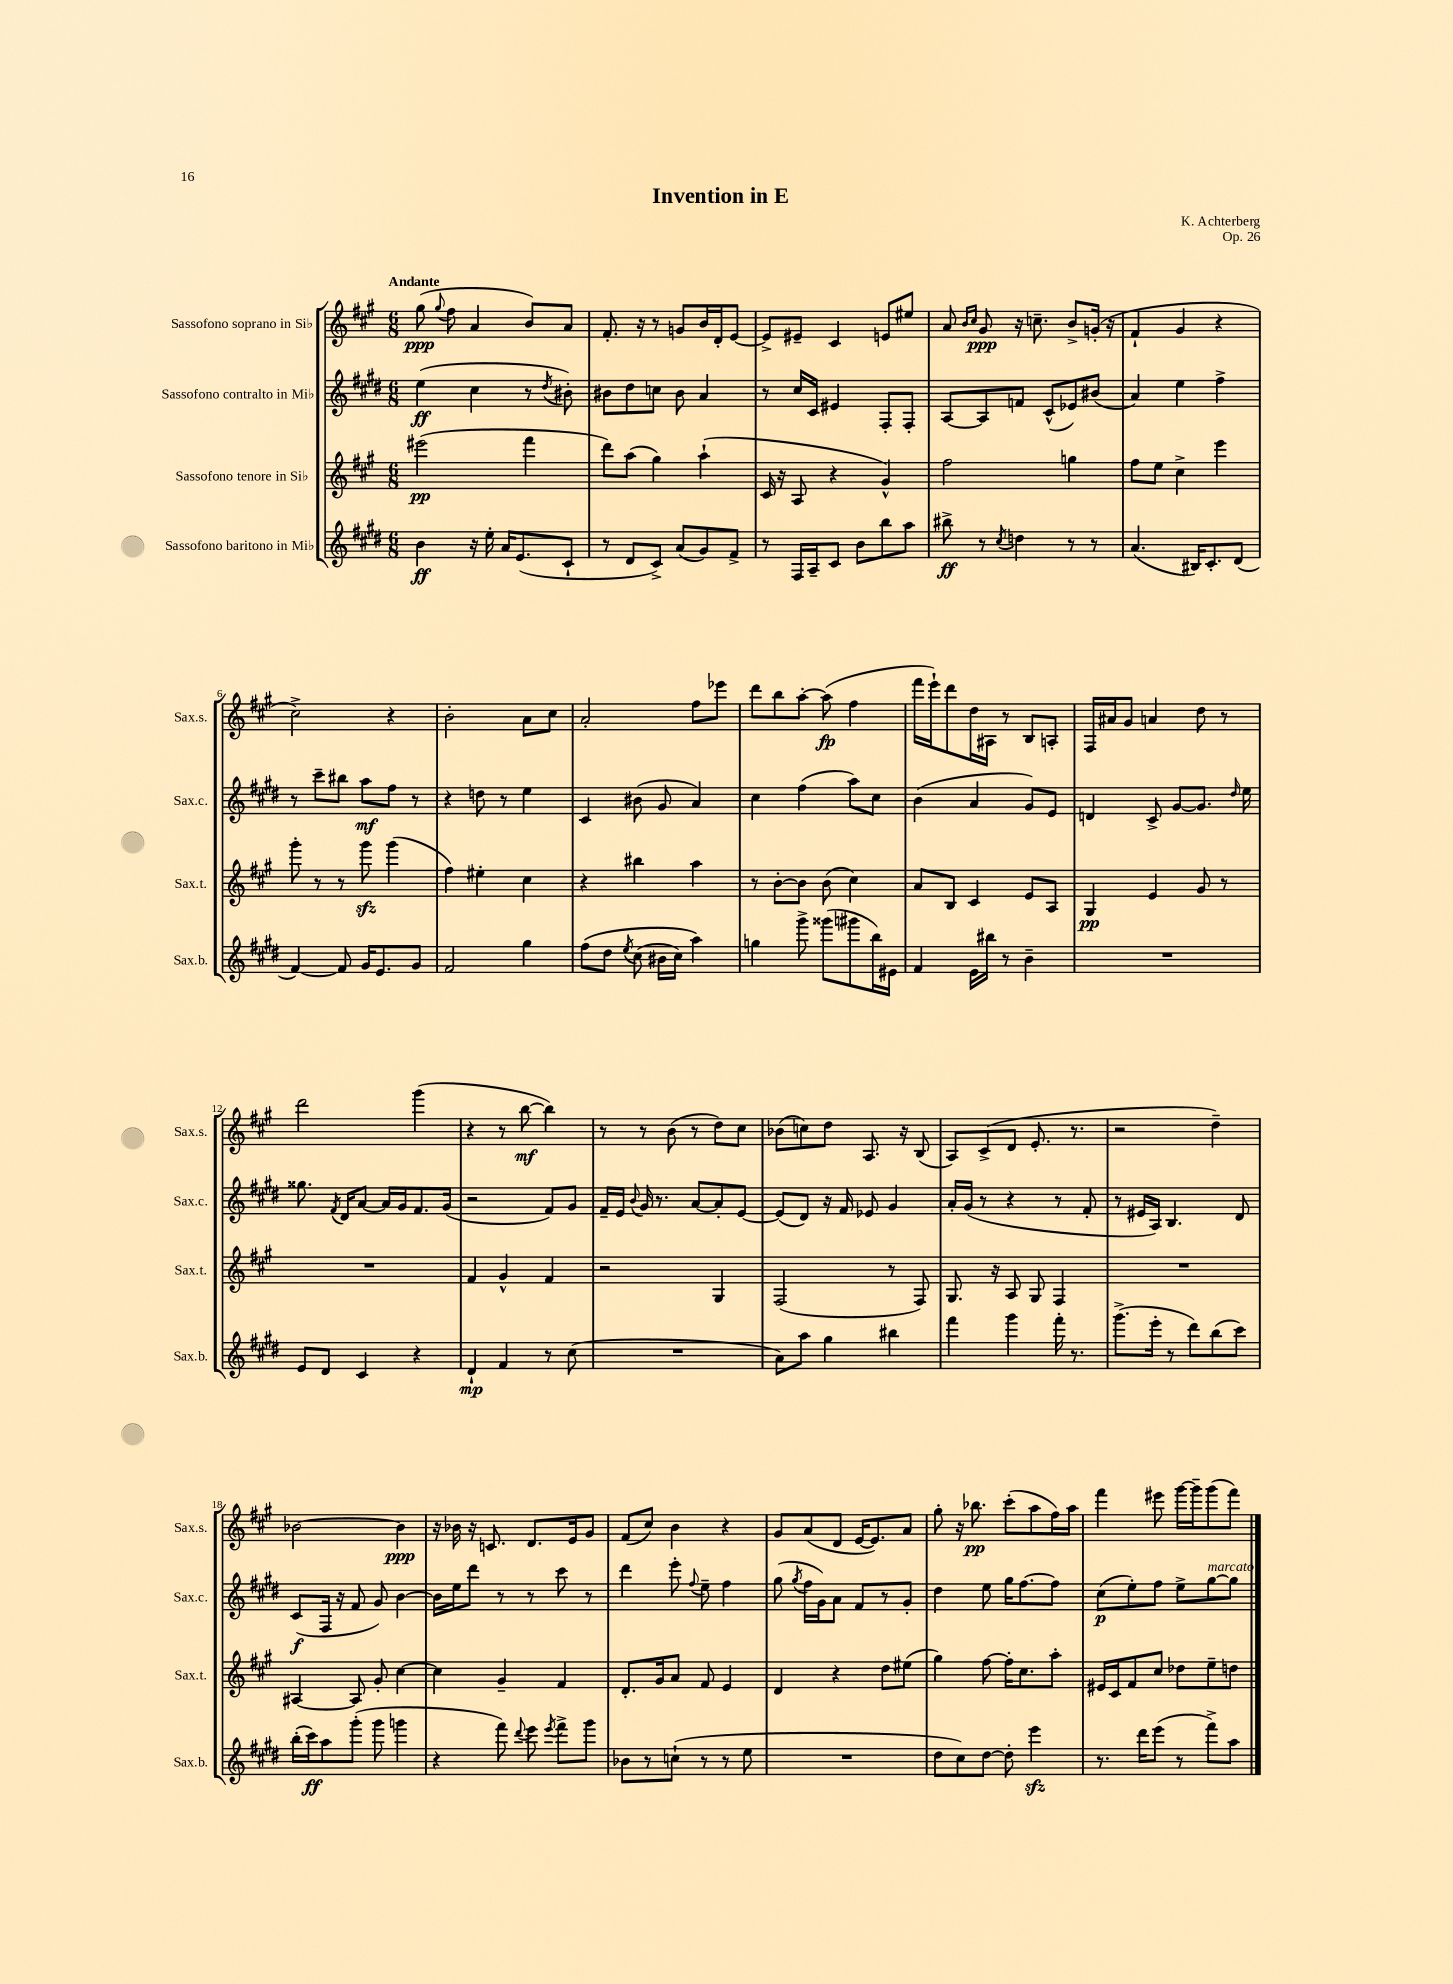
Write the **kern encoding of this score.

**kern	**dynam	**kern	**dynam	**kern	**dynam	**kern	**dynam
*part4	*part4	*part3	*part3	*part2	*part2	*part1	*part1
*staff4	*staff4	*staff3	*staff3	*staff2	*staff2	*staff1	*staff1
*I"Sassofono baritono in Mi♭	*	*I"Sassofono tenore in Si♭	*	*I"Sassofono contralto in Mi♭	*	*I"Sassofono soprano in Si♭	*
*I'Sax.b.	*	*I'Sax.t.	*	*I'Sax.c.	*	*I'Sax.s.	*
*clefG2	*	*clefG2	*	*clefG2	*	*clefG2	*
*k[f#c#g#d#]	*	*k[f#c#g#]	*	*k[f#c#g#d#]	*	*k[f#c#g#]	*
*M6/8	*	*M6/8	*	*M6/8	*	*M6/8	*
=1	=1	=1	=1	=1	=1	=1	=1
!	!	!	!	!	!	!LO:TX:a:B:t=Andante	!
4b\	ff	(2eee#X\	pp	(4ee\	ff	(8gg#\	ppp
.	.	.	.	.	.	8qqgg#/	.
.	.	.	.	.	.	8ff#\	.
16r	.	.	.	4cc#\	.	4a/	.
16ee'\	.	.	.	.	.	.	.
16a/KL	.	.	.	.	.	.	.
(8.e/	.	.	.	.	.	.	.
.	.	4fff#\	.	8r	.	8b/L)	.
.	.	.	.	8qdd#/	.	.	.
8c#`/J	.	.	.	8b#X'\)	.	8a/J	.
=2	=2	=2	=2	=2	=2	=2	=2
8r	.	8ddd\L)	.	8b#X\L	.	8.f#'/	.
8d#/L	.	(8aa\J	.	8dd#\	.	.	.
.	.	.	.	.	.	16r	.
8c#^/J)	.	4gg#\)	.	8ccn\J	.	8r	.
(8a/L	.	.	.	8b#\	.	8gn/L	.
8g#/)	.	(4aa`\	.	4a/	.	16b/L	.
.	.	.	.	.	.	16d'/J	.
8f#^/J	.	.	.	.	.	[8e/J	.
=3	=3	=3	=3	=3	=3	=3	=3
8r	.	16c#/	.	8r	.	8e^/L]	.
.	.	16r	.	.	.	.	.
16F#/LL	.	8A/	.	16cc#/LL	.	8e#X~/J	.
16A~/J	.	.	.	16c#/JJ	.	.	.
8c#/J	.	4r	.	4e#X/	.	4c#/	.
8b\L	.	.	.	.	.	.	.
8bb\	.	4g#^^/)	.	8F#'/L	.	8en/L	.
8aa\J	.	.	.	8F#'/J	.	8ee#X/J	.
=4	=4	=4	=4	=4	=4	=4	=4
8bb#X^\	ff	2ff#\	.	[8A/L	.	8a/	.
.	.	.	.	.	.	16qqb/LL	.
.	.	.	.	.	.	16qqcc#/JJ	.
8r	.	.	.	8A/]	.	8g#/	ppp
8qcc#/	.	.	.	.	.	.	.
4ddn\	.	.	.	8fn/J	.	16r	.
.	.	.	.	.	.	8.ccn~\	.
.	.	.	.	(8c#^^/L	.	.	.
8r	.	4ggn\	.	8e-X/)	.	8b^/L	.
8r	.	.	.	(8b#X/J	.	(16gn'/Jk	.
.	.	.	.	.	.	16r	.
=5	=5	=5	=5	=5	=5	=5	=5
(4.a/	.	8ff#\L	.	4a/)	.	4f#`/	.
.	.	8ee\J	.	.	.	.	.
.	.	4cc#^\	.	4ee\	.	4g#/	.
16B#X/KL)	.	.	.	.	.	.	.
8.c#'/	.	.	.	.	.	.	.
.	.	4eee\	.	4ff#^\	.	4r	.
(8d#/J	.	.	.	.	.	.	.
!!LO:LB:g=z
=6	=6	=6	=6	=6	=6	=6	=6
[4f#/)	.	8ggg#'\	.	8r	.	2cc#^\)	.
.	.	8r	.	8ccc#~\L	.	.	.
8f#/]	.	8r	.	8bb#X\J	.	.	.
16g#/KL	.	8ggg#zz\	.	8aa\L	mf	.	.
8.e/	.	.	.	.	.	.	.
.	.	(4ggg#\	.	8ff#\J	.	4r	.
8g#/J	.	.	.	8r	.	.	.
=7	=7	=7	=7	=7	=7	=7	=7
2f#/	.	4ff#\)	.	4r	.	2b'\	.
.	.	4ee#X'\	.	8ddn\	.	.	.
.	.	.	.	8r	.	.	.
4gg#\	.	4cc#\	.	4ee\	.	8a\L	.
.	.	.	.	.	.	8cc#\J	.
=8	=8	=8	=8	=8	=8	=8	=8
(8ff#\L	.	4r	.	4c#/	.	2a'/	.
8dd#\J	.	.	.	.	.	.	.
8qee/	.	.	.	.	.	.	.
(8cc#\	.	4bb#X\	.	(8b#X\	.	.	.
16b#X\LL	.	.	.	8g#/	.	.	.
16cc#\JJ)	.	.	.	.	.	.	.
4aa\)	.	4aa\	.	4a/)	.	8ff#\L	.
.	.	.	.	.	.	8eee-X\J	.
=9	=9	=9	=9	=9	=9	=9	=9
4ggn\	.	8r	.	4cc#\	.	8ddd\L	.
.	.	[8b'\L	.	.	.	8bb\	.
8ggg#^\	.	8b\J]	.	(4ff#\	.	[8aa'\J	.
(8ggg##X\L	.	(8b\	.	.	.	(8aa\]	fp
8ggg#X\	.	4cc#\)	.	8aa\L)	.	4ff#\	.
16bb\L)	.	.	.	8cc#\J	.	.	.
16e#X\JJ	.	.	.	.	.	.	.
=10	=10	=10	=10	=10	=10	=10	=10
4f#/	.	8a/L	.	(4b\	.	16fff#\LL	.
.	.	.	.	.	.	16eee`\J)	.
.	.	8B/J	.	.	.	8ddd\	.
16e\LL	.	4c#/	.	4a/	.	16dd\L	.
16bb#X\JJ	.	.	.	.	.	16A#X\JJ	.
8r	.	.	.	.	.	8r	.
4b~\	.	8e/L	.	8g#/L)	.	8B/L	.
.	.	8A/J	.	8e/J	.	8An'/J	.
=11	=11	=11	=11	=11	=11	=11	=11
2.r	.	4G#/	pp	4dn/	.	16F#/LL	.
.	.	.	.	.	.	16a#X/J	.
.	.	.	.	.	.	8g#/J	.
.	.	4e/	.	8c#^/	.	4an/	.
.	.	.	.	[8g#/L	.	.	.
.	.	8g#/	.	8.g#/J]	.	8dd\	.
.	.	8r	.	.	.	8r	.
.	.	.	.	16qqdd#/	.	.	.
.	.	.	.	16ee\	.	.	.
!!LO:LB:g=z
=12	=12	=12	=12	=12	=12	=12	=12
8e/L	.	2.r	.	8.gg##X\	.	2ddd\	.
8d#/J	.	.	.	.	.	.	.
.	.	.	.	8qf#/	.	.	.
.	.	.	.	16d#/KL	.	.	.
4c#/	.	.	.	[8a/J	.	.	.
.	.	.	.	16a/LL]	.	.	.
.	.	.	.	16g#/J	.	.	.
4r	.	.	.	8.f#/	.	(4ggg#\	.
.	.	.	.	(16g#/Jk	.	.	.
=13	=13	=13	=13	=13	=13	=13	=13
4d#`/	mp	4f#/	.	2r	.	4r	.
4f#/	.	4g#^^/	.	.	.	8r	.
.	.	.	.	.	.	[8bb\	mf
8r	.	4f#/	.	8f#/L)	.	4bb\])	.
(8cc#\	.	.	.	8g#/J	.	.	.
=14	=14	=14	=14	=14	=14	=14	=14
2.r	.	2r	.	16f#~/LL	.	8r	.
.	.	.	.	16e/JJ	.	.	.
.	.	.	.	8qqb/	.	.	.
.	.	.	.	16g#/	.	8r	.
.	.	.	.	8.r	.	.	.
.	.	.	.	.	.	(8b\	.
.	.	.	.	[8a/L	.	8r	.
.	.	4G#/	.	8a'/]	.	8dd\L)	.
.	.	.	.	[8e/J	.	8cc#\J	.
=15	=15	=15	=15	=15	=15	=15	=15
8a\L)	.	(2F#/	.	(8e/L]	.	(8b-X\L	.
8aa\J	.	.	.	8d#/J)	.	8ccn\)	.
4gg#\	.	.	.	16r	.	8dd\J	.
.	.	.	.	16f#/	.	.	.
.	.	.	.	8e-X/	.	8.A/	.
4bb#X\	.	8r	.	4g#/	.	.	.
.	.	.	.	.	.	16r	.
.	.	8F#/)	.	.	.	(8B/	.
=16	=16	=16	=16	=16	=16	=16	=16
4fff#\	.	8.G#/	.	16a'/LL	.	8A/L)	.
.	.	.	.	(16g#/JJ	.	.	.
.	.	.	.	8r	.	(8c#^/	.
.	.	16r	.	.	.	.	.
4ggg#\	.	8A/	.	4r	.	8d/J	.
.	.	8G#/	.	.	.	8.e'/	.
16fff#'\	.	4F#/	.	8r	.	.	.
8.r	.	.	.	.	.	8.r	.
.	.	.	.	8f#'/	.	.	.
=17	=17	=17	=17	=17	=17	=17	=17
(8.ggg#^\L	.	2.r	.	8r	.	2r	.
.	.	.	.	16e#X/LL	.	.	.
16eee'\Jk	.	.	.	16A/JJ)	.	.	.
8r	.	.	.	4.B/	.	.	.
8ddd#\L)	.	.	.	.	.	.	.
(8bb\	.	.	.	.	.	4dd~\)	.
8ccc#\J)	.	.	.	8d#/	.	.	.
!!LO:LB:g=z
=18	=18	=18	=18	=18	=18	=18	=18
(16bb'\LL	.	[4A#X/	.	(8c#/L	f	[2b-X\	.
16ccc#\J)	ff	.	.	.	.	.	.
8aa\	.	.	.	16F#/Jk	.	.	.
.	.	.	.	16r	.	.	.
(8ggg#'\J	.	8A#/]	.	8f#/	.	.	.
8ggg#\	.	8g#'/	.	8g#/)	.	.	.
4gggn\	.	[4cc#\	.	[4b\	.	4b-\]	ppp
=19	=19	=19	=19	=19	=19	=19	=19
4r	.	4cc#\]	.	16b\LL]	.	16r	.
.	.	.	.	16ee\J	.	16b-X\	.
.	.	.	.	8ddd#\J	.	16r	.
.	.	.	.	.	.	8.cn/	.
8fff#\)	.	4g#~/	.	8r	.	.	.
8qqddd#/	.	.	.	.	.	.	.
8eee\	.	.	.	8r	.	8.d/L	.
8qeee/	.	.	.	.	.	.	.
8fff#^\L	.	4f#/	.	8ccc#\	.	.	.
.	.	.	.	.	.	16e/k	.
8ggg#\J	.	.	.	8r	.	8g#/J	.
=20	=20	=20	=20	=20	=20	=20	=20
8b-X\L	.	8.d'/L	.	4ddd#\	.	(8f#/L	.
8r	.	.	.	.	.	8cc#/J)	.
.	.	16g#/k	.	.	.	.	.
(8ccn`\J	.	8a/J	.	8eee'\	.	4b\	.
.	.	.	.	8qqff#/	.	.	.
8r	.	8f#/	.	8ee~\	.	.	.
8r	.	4e/	.	4ff#\	.	4r	.
8ee\	.	.	.	.	.	.	.
=21	=21	=21	=21	=21	=21	=21	=21
2.r	.	4d/	.	(8gg#\	.	8g#/L	.
.	.	.	.	8qgg#/	.	.	.
.	.	.	.	16ff#\LL	.	(8a/	.
.	.	.	.	16g#\J)	.	.	.
.	.	4r	.	8a\J	.	8d/J	.
.	.	.	.	8f#/L	.	[16e/KL	.
.	.	.	.	.	.	8.e/])	.
.	.	8dd\L	.	8r	.	.	.
.	.	(8ee#X\J	.	8g#'/J	.	8a/J	.
=22	=22	=22	=22	=22	=22	=22	=22
8dd#\L	.	4gg#\)	.	4dd#\	.	8gg#'\	.
8cc#\)	.	.	.	.	.	16r	.
.	.	.	.	.	.	8.bb-X\	pp
[8dd#\J	.	[8ff#\	.	8ee\	.	.	.
8dd#'\]	.	16ff#'\KL]	.	16gg#\KL	.	(8ccc#'\L	.
.	.	8.cc#\	.	[8.ff#\	.	.	.
4eeezz\	.	.	.	.	.	8aa\	.
.	.	8aa'\J	.	8ff#\J]	.	16ff#\L)	.
.	.	.	.	.	.	16aa\JJ	.
=23	=23	=23	=23	=23	=23	=23	=23
8.r	.	16e#X/LL	.	(8cc#\L	p	4fff#\	.
.	.	16c#/J	.	.	.	.	.
.	.	8f#/	.	8ee'\)	.	.	.
16ddd#\KL	.	.	.	.	.	.	.
(8eee\J	.	8cc#/J	.	8ff#\J	.	8eee#X\	.
8r	.	8dd-X\L	.	8ee^\L	.	[16ggg#\LL	.
.	.	.	.	.	.	16ggg#~\J]	.
!	!	!	!	!LO:TX:a:i:t=marcato	!	!	!
8fff#^\L)	.	8ee~\	.	[8gg#\	.	(8ggg#\	.
8aa\J	.	8ddn\J	.	8gg#\J]	.	8fff#\J)	.
==	==	==	==	==	==	==	==
*-	*-	*-	*-	*-	*-	*-	*-
